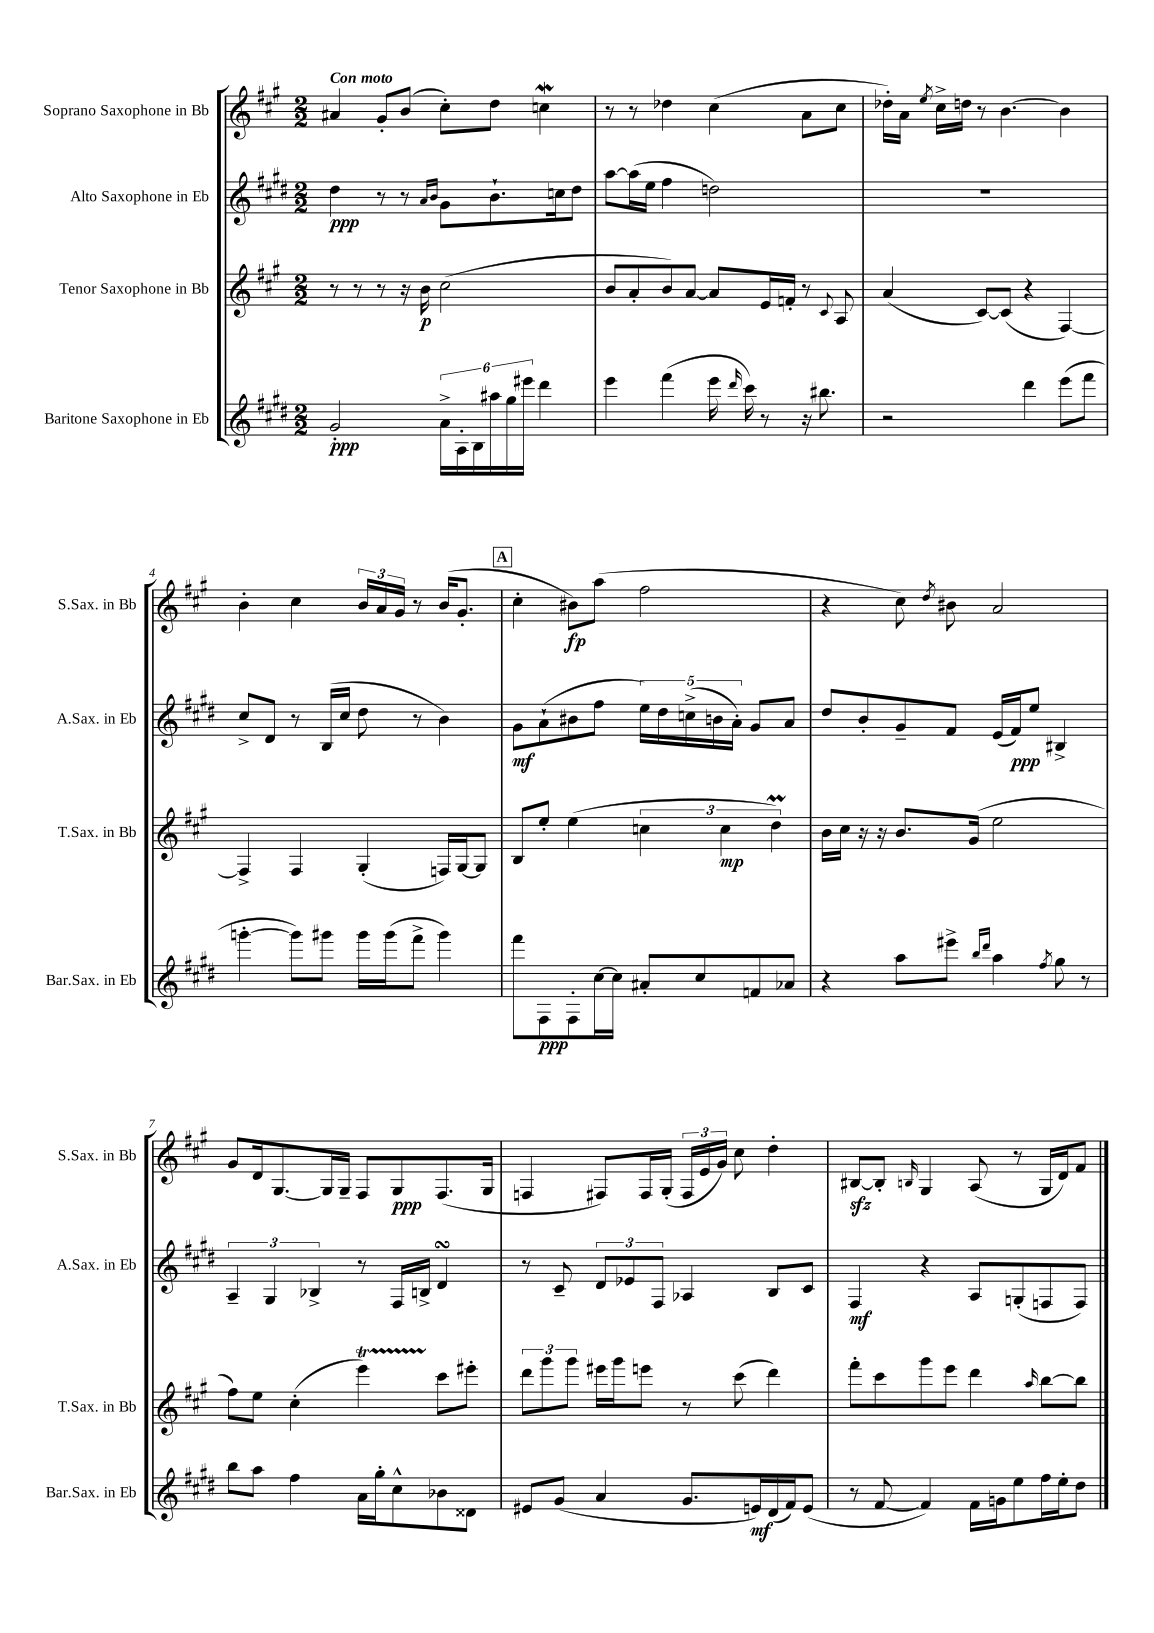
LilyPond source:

<<
\new StaffGroup <<
\new Staff = "s0" \with { instrumentName = "Soprano Saxophone in Bb" shortInstrumentName = "S.Sax. in Bb" } {
    \clef treble \key a \major \numericTimeSignature \time 2/2 \tempo "Con moto"
    \autoBeamOff ais'4 gis'8[-. b'8]( cis''8[-.) d''8] c''4\mordent |
    r8 r8 des''4 cis''4( a'8[ cis''8] |
    des''16[-.) a'16] \acciaccatura { e''8 } cis''16[-> d''16] r8 b'4.~ b'4 |
    b'4-. cis''4 \tuplet 3/2 { b'16[ a'16 gis'16] } r8 b'16[( gis'8.]-. |
    \mark \markup { \box "A" } cis''4-. bis'8[\fp) a''8]( fis''2 |
    r4 cis''8) \acciaccatura { d''8 } bis'8 a'2 |
    gis'8[ d'16 gis8.~ gis16 gis16]-- fis8[ gis8\ppp fis8.( gis16] |
    f4 fis8[) fis16 gis16]-.( \tuplet 3/2 { fis16[ e'16 gis'16]) } cis''8 d''4-. |
    bis8[~\sfz bis8]-. \grace { b16 } gis4 a8( r8 gis16[ d'16) fis'8] \bar "|." |
}
\new Staff = "s1" \with { instrumentName = "Alto Saxophone in Eb" shortInstrumentName = "A.Sax. in Eb" } {
    \clef treble \key e \major \numericTimeSignature \time 2/2
    \autoBeamOff dis''4\ppp r8 r8 \grace { a'16[ b'16] } gis'8[ b'8.-! c''16 dis''8] |
    a''8[~ a''16( e''16] fis''4 d''2) |
    R1 |
    cis''8[-> dis'8] r8 b16[( cis''16] dis''8 r8 b'4) |
    \mark \markup { \box "A" } gis'8[\mf a'8-!( bis'8 fis''8] \tuplet 5/4 { e''16[) dis''16 c''16->( b'16 a'16]-.) } gis'8[ a'8] |
    dis''8[ b'8-. gis'8-- fis'8] e'16[( fis'16\ppp) e''8] bis4-> |
    \tuplet 3/2 { a4-- gis4 bes4-> } r8 fis16[ b16]-> dis'4\turn |
    r8 cis'8-- \tuplet 3/2 { dis'8[ ees'8 fis8] } aes4 b8[ cis'8] |
    fis4\mf r4 a8[ g8-.( f8 f8]) \bar "|." |
}
\new Staff = "s2" \with { instrumentName = "Tenor Saxophone in Bb" shortInstrumentName = "T.Sax. in Bb" } {
    \clef treble \key a \major \numericTimeSignature \time 2/2
    \autoBeamOff r8 r8 r8 r16 b'16\p cis''2( |
    b'8[ a'8-. b'8) a'8]~ a'8[ e'16 f'16]-. r8 \appoggiatura { cis'8 } a8 |
    a'4( cis'8[~) cis'8]( r4 fis4~) |
    fis4-> fis4 gis4-.( f16[) gis16~ gis8] |
    \mark \markup { \box "A" } b8[ e''8]-. e''4( \tuplet 3/2 { c''4 c''4\mp d''4\prall) } |
    b'16[ cis''16] r16 r16 b'8.[ gis'16]( e''2 |
    fis''8[) e''8] cis''4-.( e'''4\startTrillSpan) cis'''8[\stopTrillSpan eis'''8]-. |
    \tuplet 3/2 { d'''8[ gis'''8 gis'''8] } eis'''16[ gis'''16 e'''8] r8 cis'''8( d'''4) |
    fis'''8[-. cis'''8 gis'''8 e'''8] d'''4 \grace { a''16 } b''8[~ b''8] \bar "|." |
}
\new Staff = "s3" \with { instrumentName = "Baritone Saxophone in Eb" shortInstrumentName = "Bar.Sax. in Eb" } {
    \clef treble \key e \major \numericTimeSignature \time 2/2
    \autoBeamOff gis'2-.\ppp \tuplet 6/4 { a'16[-> a16-. b16 ais''16 gis''16 eis'''16] } dis'''4 |
    e'''4 fis'''4( e'''16 \grace { dis'''16 } cis'''16) r8 r16 bis''8. |
    r2 dis'''4 e'''8[( fis'''8] |
    g'''4~-. g'''8[) gis'''8] gis'''16[ gis'''16( fis'''8]-> gis'''4) |
    \mark \markup { \box "A" } fis'''8[ fis8\ppp fis8-. cis''16~ cis''16] ais'8[-. cis''8 f'8 aes'8] |
    r4 a''8[ eis'''8]-> \grace { b''16[ dis'''16] } a''4 \acciaccatura { fis''8 } gis''8 r8 |
    b''8[ a''8] fis''4 a'16[ gis''16-. cis''8-^ bes'8 disis'8] |
    eis'8[ gis'8]( a'4 gis'8.[ e'16\mf) dis'16( fis'16) e'8]( |
    r8 fis'8~ fis'4) fis'16[ g'16 e''8 fis''16 e''16-. dis''8] \bar "|." |
}
>>
>>
